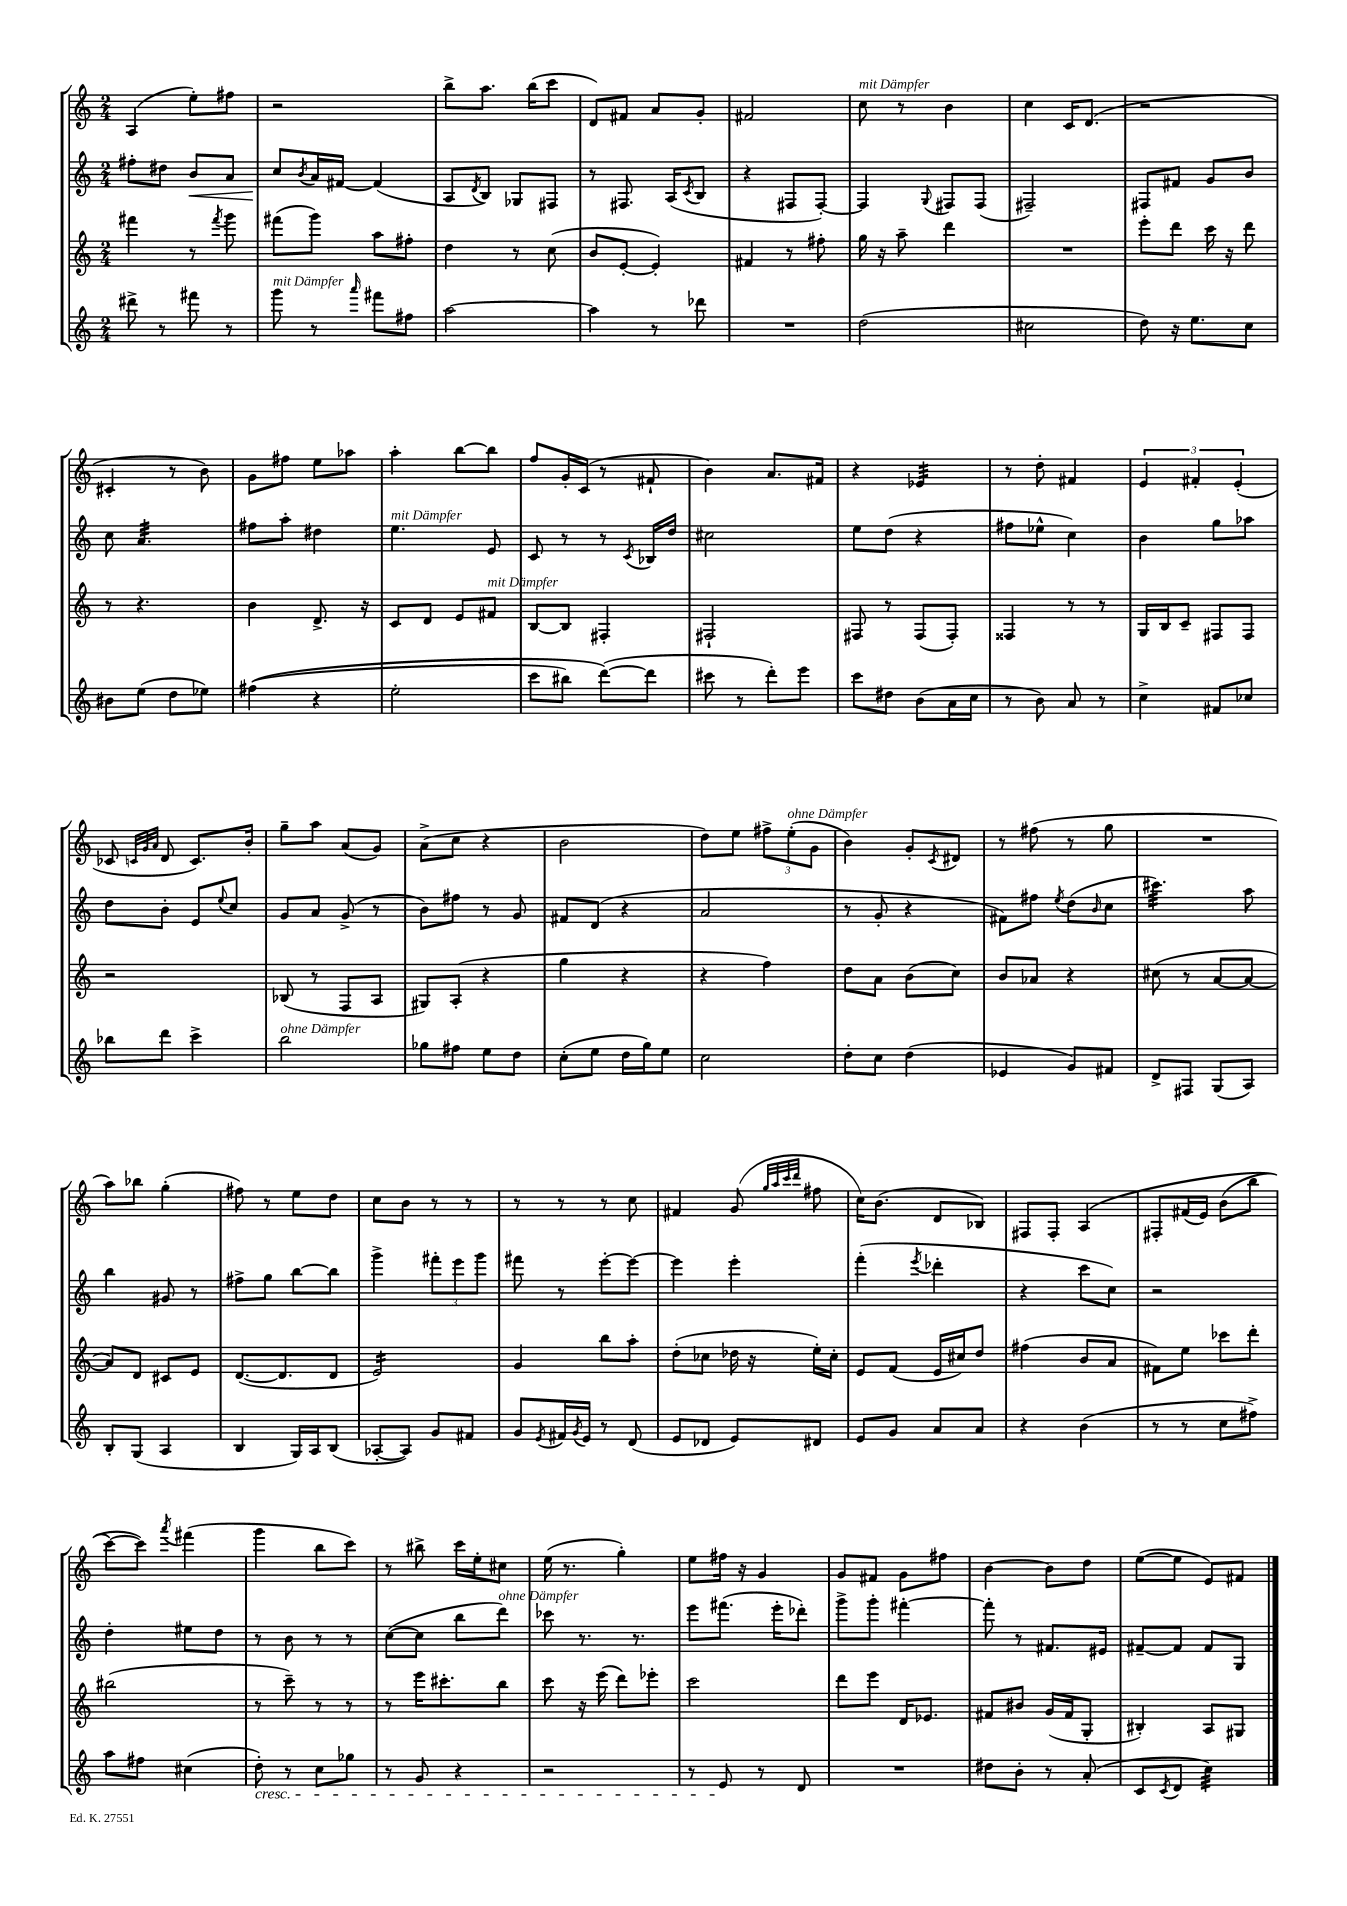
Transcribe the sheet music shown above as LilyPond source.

<<
\new StaffGroup <<
\new Staff = "s0" {
    \clef treble \key c \major \numericTimeSignature \time 2/4
    a4( e''8-.) fis''8 |
    r2 |
    b''8-> a''8. b''16( c'''8 |
    d'8) fis'8 a'8 g'8-. |
    fis'2 |
    c''8^\markup { \italic "mit Dämpfer" } r8 b'4 |
    c''4 c'16 d'8.( |
    r2 |
    cis'4-. r8 b'8) |
    g'8 fis''8 e''8 aes''8 |
    a''4-. b''8~ b''8 |
    f''8 g'16-. c'16( r8 fis'8-! |
    b'4) a'8. fis'16 |
    r4 ees'4:32 |
    r8 d''8-. fis'4 |
    \tuplet 3/2 { e'4 fis'4-. e'4-.( } |
    ces'8 \grace { c'32 g'32 a'32 } d'8 c'8.) b'16-. |
    g''8-- a''8 a'8( g'8) |
    a'8->( c''8 r4 |
    b'2 |
    d''8) e''8 \tuplet 3/2 { fis''8-> e''8-.^\markup { \italic "ohne Dämpfer" }( g'8 } |
    b'4) g'8-. \acciaccatura { c'8 } dis'8 |
    r8 fis''8( r8 g''8 |
    R2 |
    a''8) bes''8 g''4-.( |
    fis''8) r8 e''8 d''8 |
    c''8 b'8 r8 r8 |
    r8 r8 r8 c''8 |
    fis'4 g'8( \grace { g''32 a''32 c'''32 d'''32 } fis''8 |
    c''16) b'8.( d'8 bes8) |
    fis8 fis8-. a4\( |
    fis8-. fis'16( e'16) b'8( b''8 |
    c'''8~\) c'''8) \acciaccatura { a'''8 } fis'''4( |
    g'''4 b''8 c'''8) |
    r8 bis''8-> c'''16 e''16-. cis''8 |
    e''16( r8. g''4-.) |
    e''8 fis''16 r16 g'4 |
    g'8 fis'8 g'8 fis''8 |
    b'4~ b'8 d''8 |
    e''8~( e''8 e'8) fis'8 \bar "|." |
}
\new Staff = "s1" {
    \clef treble \key c \major \numericTimeSignature \time 2/4
    fis''8-. dis''8 b'8\< a'8 |
    c''8\! \acciaccatura { b'8 } a'16 fis'16~ fis'4( |
    a8 \acciaccatura { d'8 } b8) ges8 fis8 |
    r8 fis8. a16( \acciaccatura { c'8 } b8 |
    r4 fis8 fis8~-.) |
    fis4 \appoggiatura { g8 } fis8 fis8( |
    fis2--) |
    fis8 fis'8 g'8 b'8 |
    c''8 a'4.:32 |
    fis''8 a''8-. dis''4 |
    e''4.^\markup { \italic "mit Dämpfer" } e'8 |
    c'8 r8 r8 \acciaccatura { c'8 } bes16 d''16 |
    cis''2 |
    e''8 d''8( r4 |
    fis''8 ees''8-^ c''4) |
    b'4 g''8 aes''8 |
    d''8 b'8-. e'8 \appoggiatura { e''8 } c''8 |
    g'8 a'8 g'8->( r8 |
    b'8) fis''8 r8 g'8 |
    fis'8 d'8( r4 |
    a'2 |
    r8 g'8-. r4 |
    fis'8) fis''8 \acciaccatura { e''8 } d''8( \grace { b'16 } c''8 |
    cis'''4.:32) a''8 |
    b''4 gis'8 r8 |
    fis''8-> g''8 b''8~ b''8 |
    g'''4-> \tuplet 3/2 { fis'''8-. e'''8 g'''8 } |
    fis'''8 r8 e'''8~-. e'''8~ |
    e'''4 e'''4-. |
    f'''4-.( \acciaccatura { e'''8 } des'''4-. |
    r4 c'''8 c''8) |
    r2 |
    d''4-. eis''8 d''8 |
    r8 b'8 r8 r8 |
    c''8~( c''8 b''8 d'''8^\markup { \italic "ohne Dämpfer" }) |
    ces'''8 r8. r8. |
    e'''8 fis'''8.( e'''16-. des'''8-.) |
    g'''8-> g'''8-. fis'''4~-. |
    fis'''8-. r8 fis'8. eis'16 |
    fis'8~-- fis'8 fis'8 g8 \bar "|." |
}
\new Staff = "s2" {
    \clef treble \key c \major \numericTimeSignature \time 2/4
    fis'''4 r8 \acciaccatura { fis'''8 } g'''8 |
    fis'''8( g'''8) a''8 fis''8-. |
    d''4 r8 c''8( |
    b'8 e'8~-. e'4-.) |
    fis'4 r8 fis''8-. |
    g''16 r16 a''8-- d'''4 |
    R2 |
    e'''8-. d'''8 c'''16 r16 d'''8 |
    r8 r4. |
    b'4 d'8.-> r16 |
    c'8 d'8 e'8 fis'8^\markup { \italic "mit Dämpfer" } |
    b8~ b8 fis4-. |
    fis2-! |
    fis8 r8 fis8( fis8-.) |
    fisis4 r8 r8 |
    g16 b16 c'8-- fis8 fis8 |
    r2 |
    bes8( r8 f8 a8 |
    gis8) a8-.( r4 |
    g''4 r4 |
    r4 f''4) |
    d''8 a'8 b'8( c''8) |
    b'8 aes'8 r4 |
    cis''8( r8 a'8~ a'8~ |
    a'8) d'8 cis'8 e'8 |
    d'8.~( d'8. d'8 |
    e'2:16) |
    g'4 b''8 a''8-. |
    d''8-.( ces''8 des''16 r16 e''16-.) ces''16-. |
    e'8 f'8( e'16 cis''16) d''8 |
    fis''4( b'8 a'8 |
    fis'8) e''8 ces'''8 d'''8-. |
    bis''2( |
    r8 c'''8--) r8 r8 |
    r8 e'''16 cis'''8.-. b''8 |
    c'''8 r16 e'''16( d'''8) ees'''8-. |
    c'''2 |
    d'''8 e'''8 d'16 ees'8. |
    fis'8 bis'8 g'16( fis'16 g8-. |
    bis4-.) a8 gis8 \bar "|." |
}
\new Staff = "s3" {
    \clef treble \key c \major \numericTimeSignature \time 2/4
    dis'''8-> r8 fis'''8 r8 |
    g'''8^\markup { \italic "mit Dämpfer" } r8 \grace { a'''16 } fis'''8 fis''8 |
    a''2~ |
    a''4 r8 des'''8 |
    R2 |
    d''2( |
    cis''2 |
    d''8) r16 e''8. c''8 |
    bis'8 e''8( d''8 ees''8) |
    fis''4(\( r4 |
    e''2-. |
    c'''8 bis''8) d'''8~(\) d'''8 |
    cis'''8 r8 d'''8-.) e'''8 |
    c'''8 dis''8 b'8( a'16 c''16 |
    r8 b'8) a'8 r8 |
    c''4-> fis'8 ces''8 |
    bes''8 d'''8 c'''4-> |
    b''2^\markup { \italic "ohne Dämpfer" } |
    ges''8 fis''8 e''8 d''8 |
    c''8-.( e''8 d''16 g''16) e''8 |
    c''2 |
    d''8-. c''8 d''4( |
    ees'4 g'8) fis'8 |
    d'8-> fis8 g8( a8) |
    b8-. g8( a4 |
    b4 g16) a16 b8( |
    aes8~-. aes8) g'8 fis'8 |
    g'8 \acciaccatura { e'8 } fis'16 \acciaccatura { g'8 } e'16 r8 d'8( |
    e'8 des'8 e'8) dis'8 |
    e'8 g'8 a'8 a'8 |
    r4 b'4( |
    r8 r8 c''8 fis''8->) |
    a''8 fis''8 cis''4( |
    d''8-.\cresc) r8 c''8 ges''8 |
    r8 g'8 r4 |
    r2 |
    r8 e'8\! r8 d'8 |
    R2 |
    dis''8 b'8-. r8 a'8-.( |
    c'8 \acciaccatura { c'8 } d'8 c''4:32) \bar "|." |
}
>>
>>
\layout { \context { \Score \remove "Bar_number_engraver" } }
